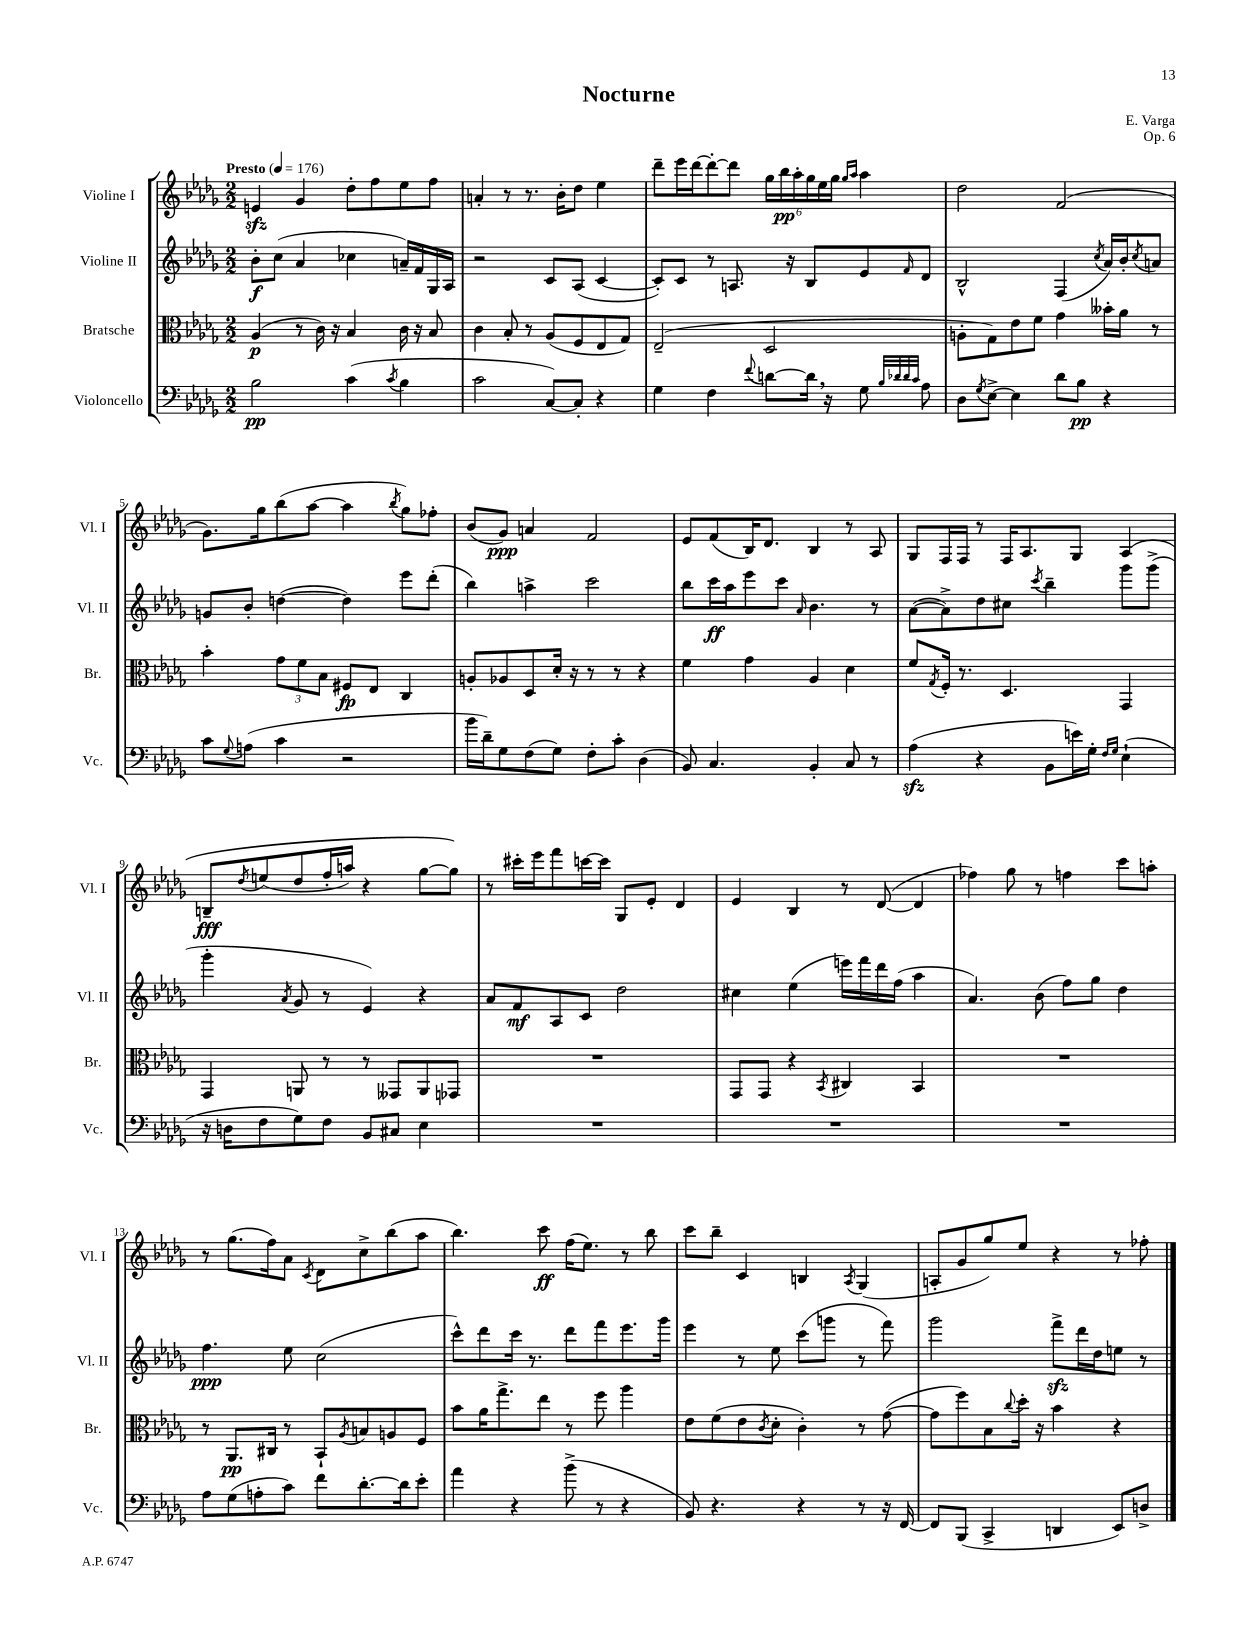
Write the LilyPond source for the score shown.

\header { title = "Nocturne" composer = "E. Varga" opus = "Op. 6" }
<<
\new StaffGroup <<
\new Staff = "s0" \with { instrumentName = "Violine I" shortInstrumentName = "Vl. I" } {
    \clef treble \key des \major \numericTimeSignature \time 2/2 \tempo "Presto" 4 = 176
    e'4\sfz ges'4 des''8-. f''8 ees''8 f''8 |
    a'4-. r8 r8. bes'16-. des''8 ees''4 |
    des'''8-- ees'''16 des'''16~ des'''8~-. des'''8 \tuplet 6/4 { ges''16 bes''16\pp aes''16-. ges''16 ees''16 ges''16 } \grace { ges''16 aes''16 } aes''4 |
    des''2 f'2( |
    ges'8.) ges''16 bes''8( aes''8~ aes''4 \acciaccatura { bes''8 } ges''8) fes''8-. |
    bes'8( ges'8\ppp) a'4 f'2 |
    ees'8 f'8( bes16) des'8. bes4 r8 aes8 |
    ges8 f16 f16 r8 f16 aes8. ges8 aes4\( |
    b8--\fff \acciaccatura { des''8 } e''8( des''8 f''16-. a''16) r4 ges''8~ ges''8\) |
    r8 cis'''16-. ees'''16 f'''8 c'''16~ c'''16 ges8 ees'8-. des'4 |
    ees'4 bes4 r8 des'8~( des'4 |
    fes''4) ges''8 r8 f''4 c'''8 a''8-. |
    r8 ges''8.( f''16) aes'8 \acciaccatura { c'8 } des'8 c''8-> bes''8( aes''8 |
    bes''4.) c'''8\ff f''16( ees''8.) r8 bes''8 |
    c'''8 bes''8-- c'4 b4 \acciaccatura { aes8 } ges4( |
    a8-. ges'8 ges''8) ees''8 r4 r8 fes''8-. \bar "|." |
}
\new Staff = "s1" \with { instrumentName = "Violine II" shortInstrumentName = "Vl. II" } {
    \clef treble \key des \major \numericTimeSignature \time 2/2
    bes'8-.\f c''8( aes'4 ces''4 a'16--) f'16 ges16 aes16 |
    r2 c'8 aes8( c'4~ |
    c'8-.) c'8 r8 a8. r16 bes8 ees'8 \grace { f'16 } des'8 |
    bes2-^ f4( \acciaccatura { c''8 } aes'16) bes'16-. \acciaccatura { c''8 } a'8 |
    g'8 bes'8-. d''4~( d''4) ees'''8 des'''8-.( |
    bes''4) a''4-> c'''2 |
    bes''8 c'''16\ff aes''16 ees'''8 c'''8 \grace { aes'16 } bes'4. r8 |
    aes'8~( aes'8->) des''8 cis''8 \acciaccatura { c'''8 } bes''4-- ges'''8 ges'''8->( |
    ges'''4-. \acciaccatura { aes'8 } ges'8 r8 ees'4) r4 |
    aes'8 f'8\mf aes8 c'8 des''2 |
    cis''4 ees''4( e'''16) f'''16 des'''16 f''16( aes''4 |
    aes'4.) bes'8( f''8) ges''8 des''4 |
    f''4.\ppp ees''8 c''2( |
    c'''8-^) des'''8 c'''16 r8. des'''8 f'''8 ees'''8. ges'''16 |
    ees'''4 r8 ees''8 c'''8( g'''8 r8 f'''8) |
    ges'''2 f'''8->\sfz des'''16 des''16 e''8 r8 \bar "|." |
}
\new Staff = "s2" \with { instrumentName = "Bratsche" shortInstrumentName = "Br." } {
    \clef alto \key des \major \numericTimeSignature \time 2/2
    aes4\p( r8 c'16) r16 bes4 c'16 r16 bes8 |
    c'4 bes8-. r8 aes8( f8 ees8 ges8) |
    ees2--( des2 |
    a8-. ges8) ees'8 f'8 ges'4 beses'16-. aes'16 r8 |
    bes'4-. \tuplet 3/2 { ges'8 f'8 bes8 } fis8\fp ees8 c4 |
    a8-. aes8 des8 des'16-. r16 r8 r8 r4 |
    f'4 ges'4 aes4 des'4 |
    f'8 \acciaccatura { ges8 } f16-. r8. des4. ges,4 |
    ges,4 a,8 r8 r8 geses,8 a,8 ges,8 |
    R1 |
    ges,8 ges,8 r4 \acciaccatura { bes,8 } cis4 bes,4 |
    R1 |
    r8 aes,8.\pp cis16 r8 bes,8-! \acciaccatura { aes8 } b8 a8 f8 |
    bes'8 aes'16 ges''8.-> ees''8 r8 f''8 aes''4 |
    ees'8 f'8( ees'8 \acciaccatura { c'8 } des'8-. c'4-.) r8 ges'8~( |
    ges'8 f''8) bes8 \appoggiatura { c''8 } des''16-. r16 bes'4 r4 \bar "|." |
}
\new Staff = "s3" \with { instrumentName = "Violoncello" shortInstrumentName = "Vc." } {
    \clef bass \key des \major \numericTimeSignature \time 2/2
    bes2\pp c'4( \acciaccatura { c'8 } bes4 |
    c'2 c8~) c8-. r4 |
    ges4 f4 \appoggiatura { f'8 } d'8~ d'16 \breathe r16 ges8 \grace { bes32 des'32 des'32 c'32 } aes8 |
    des8 \acciaccatura { ges8 } ees8~-> ees4 des'8 bes8\pp r4 |
    c'8 \appoggiatura { ges8 } a8( c'4 r2 |
    bes'16 des'16--) ges8 f8( ges8) f8-. c'8-. des4( |
    bes,8) c4. bes,4-. c8 r8 |
    aes4\sfz( r4 bes,8 e'16) ges16-. \grace { f16 ges16 } ees4-!( |
    r16 d16 f8 ges8) f8 bes,8 cis8 ees4 |
    R1 |
    R1 |
    R1 |
    aes8 ges8( a8-. c'8) f'8 des'8.~-. des'16 ees'8-. |
    aes'4 r4 bes'8->( r8 r4 |
    bes,8) r4. r4 r8 r16 f,16~ |
    f,8 bes,,8( c,4-> d,4 ees,8) d8-> \bar "|." |
}
>>
>>
